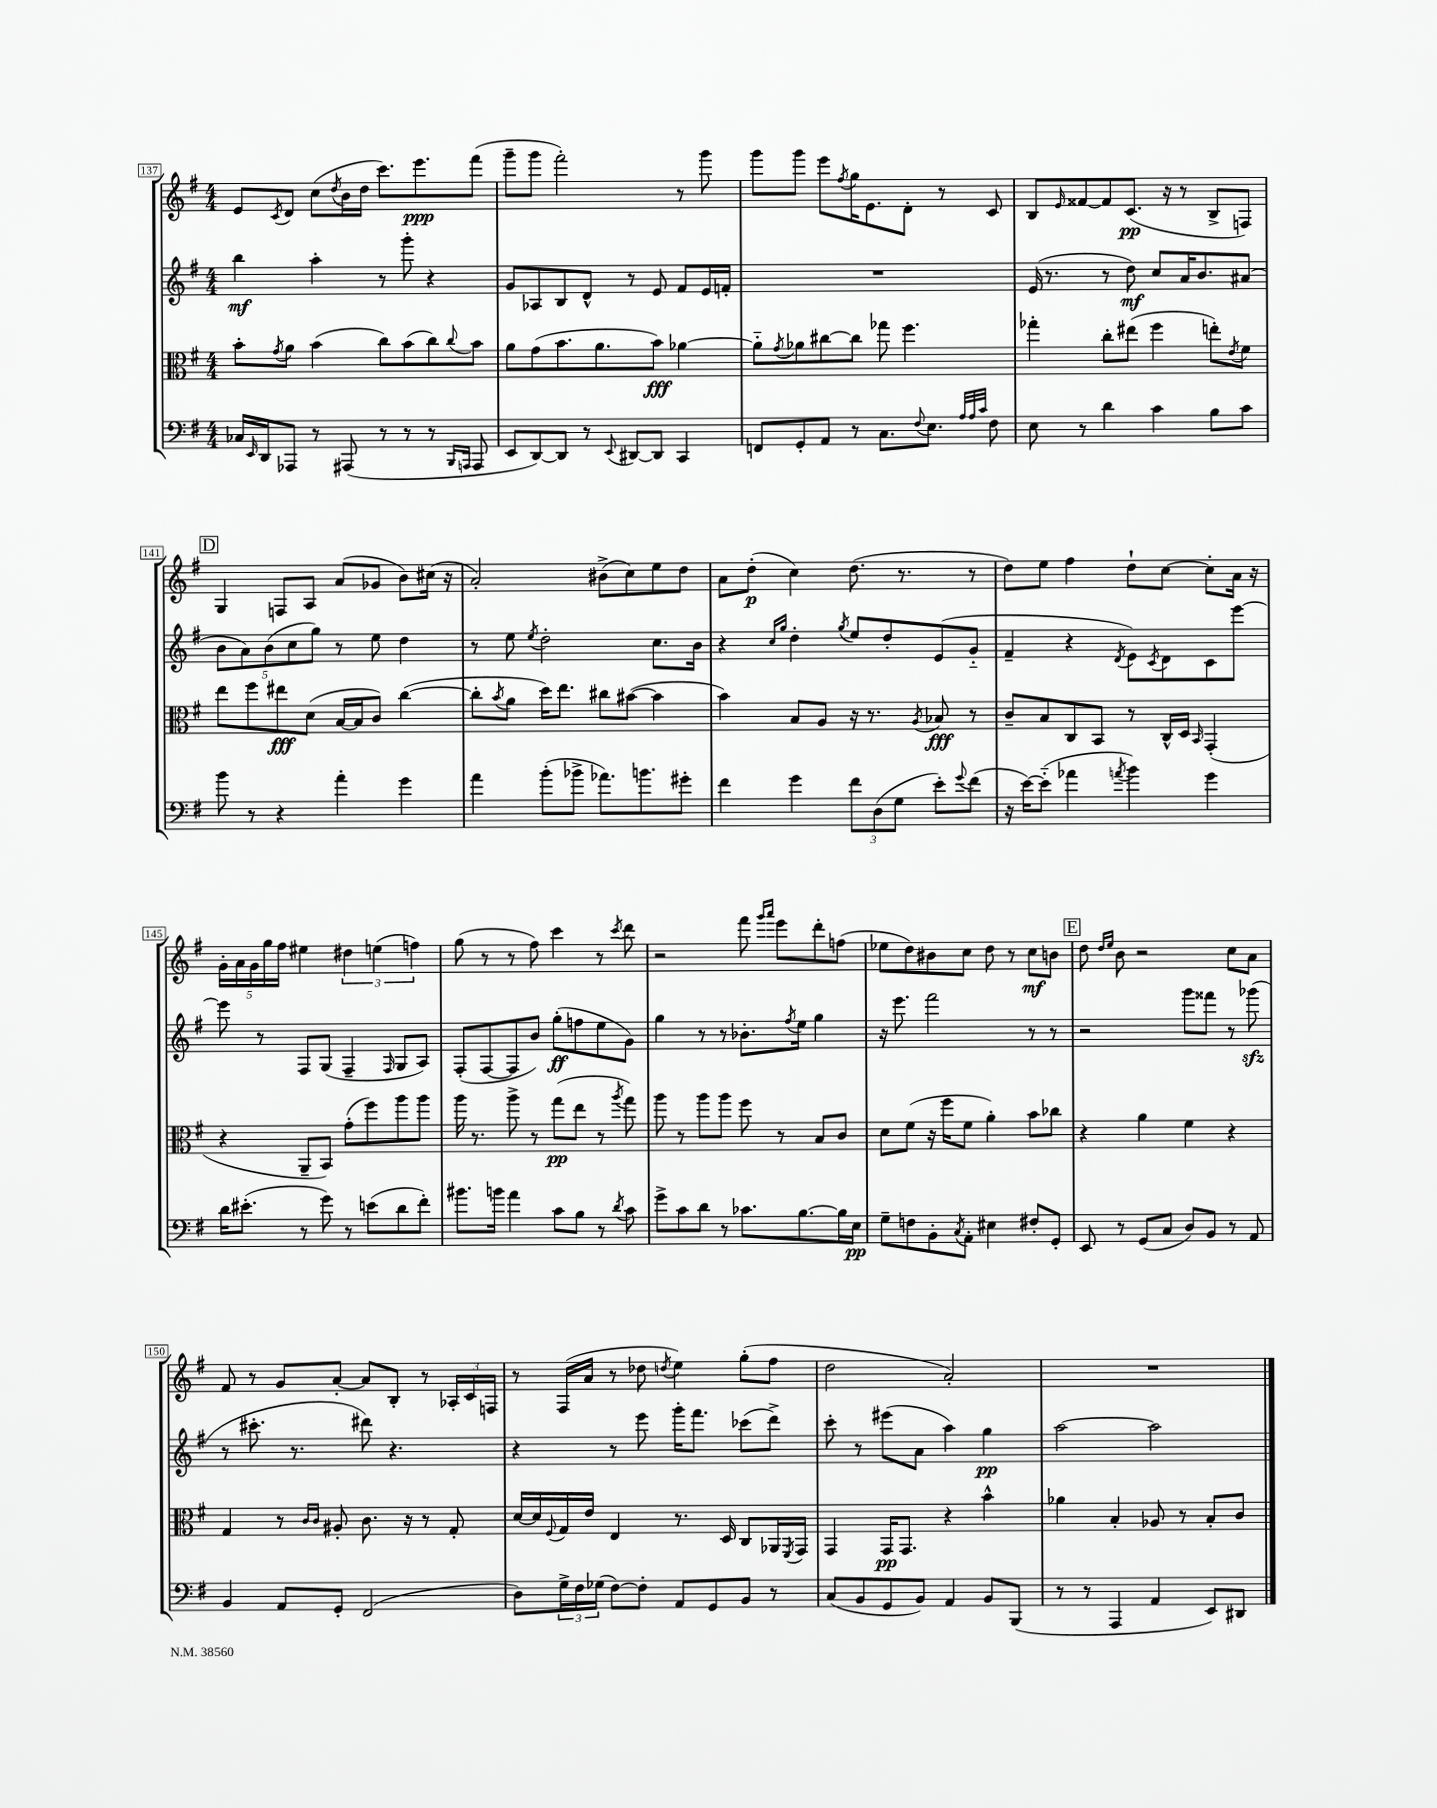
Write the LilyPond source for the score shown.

<<
\new StaffGroup <<
\new Staff = "s0" {
    \clef treble \key g \major \numericTimeSignature \time 4/4
    e'8 \acciaccatura { c'8 } d'8 c''8( \acciaccatura { d''8 } b'16 d''16 c'''8.) e'''8.\ppp fis'''8( |
    g'''8-- g'''8 fis'''2-.) r8 g'''8 |
    g'''8 g'''8 e'''8 \acciaccatura { fis''8 } g''16 e'8. d'8-. r8 c'8 |
    b8 \grace { e'16 } fisis'8~ fisis'8 c'8.\pp( r16 r8 b8-> f8) |
    \mark \markup { \box "D" } g4 f8 a8 a'8( ges'8 b'8) cis''16( r16 |
    a'2-.) bis'8->( c''8) e''8 d''8 |
    a'8 d''8-.\p( c''4) d''8.( r8. r8 |
    d''8) e''8 fis''4 d''8-! c''8~ c''8-. a'16 r16 |
    \tuplet 5/4 { g'16-. a'16 g'16 g''16 fis''16 } eis''4 \tuplet 3/2 { dis''4 e''4( f''4) } |
    g''8( r8 r8 fis''8) c'''4 r8 \acciaccatura { c'''8 } d'''8 |
    r2 fis'''8 \grace { g'''16 a'''16 } e'''8 d'''8-. f''8( |
    ees''8 d''8) bis'8 c''8 d''8 r8 c''8\mf b'8 |
    \mark \markup { \box "E" } d''8 \grace { d''16 e''16 } b'8 r2 c''8 a'8 |
    fis'8 r8 g'8 a'8~-. a'8 b8-. r8 \tuplet 3/2 { aes16-. c'16 f16 } |
    r8 fis16( a'16 r8 des''8 \acciaccatura { d''8 } e''4) g''8-.( fis''8 |
    d''2 a'2-.) |
    R1 \bar "|." |
}
\new Staff = "s1" {
    \clef treble \key g \major \numericTimeSignature \time 4/4
    b''4\mf a''4-. r8 g'''8-. r4 |
    g'8 aes8 b8 d'8-^ r8 e'8 fis'8 e'16 f'16-. |
    R1 |
    e'16( r8. r8 d''8\mf) c''8 a'16 b'8. ais'8( |
    \mark \markup { \box "D" } \tuplet 5/4 { b'8 a'8) b'8( c''8 g''8) } r8 e''8 d''4 |
    r8 e''8 \acciaccatura { e''8 } d''2-. c''8. b'16 |
    r4 \grace { c''16 g''16 } d''4-. \acciaccatura { g''8 } e''8 d''8-. e'8( g'8-_ |
    fis'4-- r4 \acciaccatura { d'8 } e'8) \acciaccatura { c'8 } d'8 c'8 e'''8~ |
    e'''8 r8 fis8 g8( fis4-- \grace { fis16 } g8 a8) |
    fis8-.( fis8~ fis8 b'8) g''8-.\ff( f''8 e''8 g'8) |
    g''4 r8 r8 bes'8.-. \acciaccatura { fis''8 } e''16 g''4 |
    r16 e'''8. fis'''2 r8 r8 |
    \mark \markup { \box "E" } r2 g'''8 fisis'''8 r8 ges'''8\sfz( |
    r8 cis'''8.-. r8. dis'''8) r4. |
    r4 r8 e'''8 g'''16-. fis'''8. ces'''8( d'''8->) |
    c'''8-. r8 eis'''8( a'8 a''4) g''4\pp |
    a''2~ a''2 \bar "|." |
}
\new Staff = "s2" {
    \clef alto \key g \major \numericTimeSignature \time 4/4
    b'8-. \acciaccatura { g'8 } a'8 b'4( c''8) b'8( c''8) \appoggiatura { c''8 } b'8 |
    a'8 g'8( b'8. a'8. b'8\fff) aes'4~ |
    aes'8-_ \acciaccatura { g'8 } aes'8 cis''8~ cis''8 ges''8 fis''4. |
    ges''4-. c''8-. eis''8( fis''4 e''8-.) \acciaccatura { e'8 } fis'8 |
    \mark \markup { \box "D" } e''8 fis''8 eis''8\fff d'8( b16~ b16 c'8) c''4~( |
    c''8-. \acciaccatura { b'8 } a'8 d''16) e''8. cis''8 bis'8~( bis'4 |
    b'4) b8 a8 r16 r8. \acciaccatura { a8 } bes8\fff r8 |
    c'8-- b8 c8 b,8 r8 c16-^ d16 \grace { b,16 } g,4-.( |
    r4 a,8-- b,8) g'8-.( fis''8) a''8 a''8 |
    a''16 r8. a''8-> r8 g''8\pp( e''8 r8 \acciaccatura { a''8 } g''8) |
    a''8 r8 a''8 a''8 fis''8 r8 b8 c'8 |
    d'8 fis'8( r16 fis''16 fis'8 a'4-.) b'8 ces''8 |
    \mark \markup { \box "E" } r4 a'4 fis'4 r4 |
    g4 r8 \grace { c'16 c'16 } ais8-. c'8. r16 r8 g8-. |
    d'16~ d'16 \appoggiatura { fis8 } g16 e'16 e4 r8. d16 c8 aes,16 \acciaccatura { fis,8 } g,16 |
    g,4 g,16\pp g,8. r4 b'4-^ |
    aes'4 b4-. aes8 r8 b8-. c'8 \bar "|." |
}
\new Staff = "s3" {
    \clef bass \key g \major \numericTimeSignature \time 4/4
    ces16 \grace { e,16 } d,16 aes,,8 r8 ais,,8( r8 r8 r8 \grace { b,,16 a,,16 } a,,8 |
    e,8 d,8~) d,8 r8 \appoggiatura { e,8 } dis,8~ dis,8 c,4 |
    f,8 g,8-. a,8 r8 c8. \appoggiatura { fis8 } e8. \grace { a32 a32 c'32 } fis8 |
    e8 r8 d'4 c'4 b8 c'8 |
    \mark \markup { \box "D" } b'8 r8 r4 a'4-. g'4 |
    a'4 b'8-.( bes'8-> aes'8.) b'8. gis'8-. |
    fis'4 g'4 \tuplet 3/2 { fis'8 d8( g8 } e'8-.) \appoggiatura { g'8 } fis'8( |
    r16 e'16~) e'8-_( aes'4 \acciaccatura { a'8 } b'4) g'4 |
    d'16 eis'8.-.( r8 g'8) r8 e'8( d'8 fis'8-.) |
    bis'8. b'16 a'4 c'8 b8 r8 \acciaccatura { d'8 } c'8 |
    g'8-> c'8 d'8 r8 ces'8. b8.~ b16 e16\pp |
    g8-- f8 b,8-. \acciaccatura { c8 } a,8-. eis4 fis8-. g,8-. |
    \mark \markup { \box "E" } e,8 r8 g,8( c8 d8) b,8 r8 a,8 |
    b,4 a,8 g,8-. fis,2( |
    d8) \tuplet 3/2 { g16-> fis16 ges16( } fis8~) fis8-. a,8 g,8 b,8 r8 |
    c8( b,8 g,8 b,8) a,4 b,8 b,,8( |
    r8 r8 a,,4 a,4 e,8) dis,8 \bar "|." |
}
>>
>>
\layout { \context { \Score currentBarNumber = #137 \override BarNumber.stencil = #(make-stencil-boxer 0.1 0.3 ly:text-interface::print) } }
